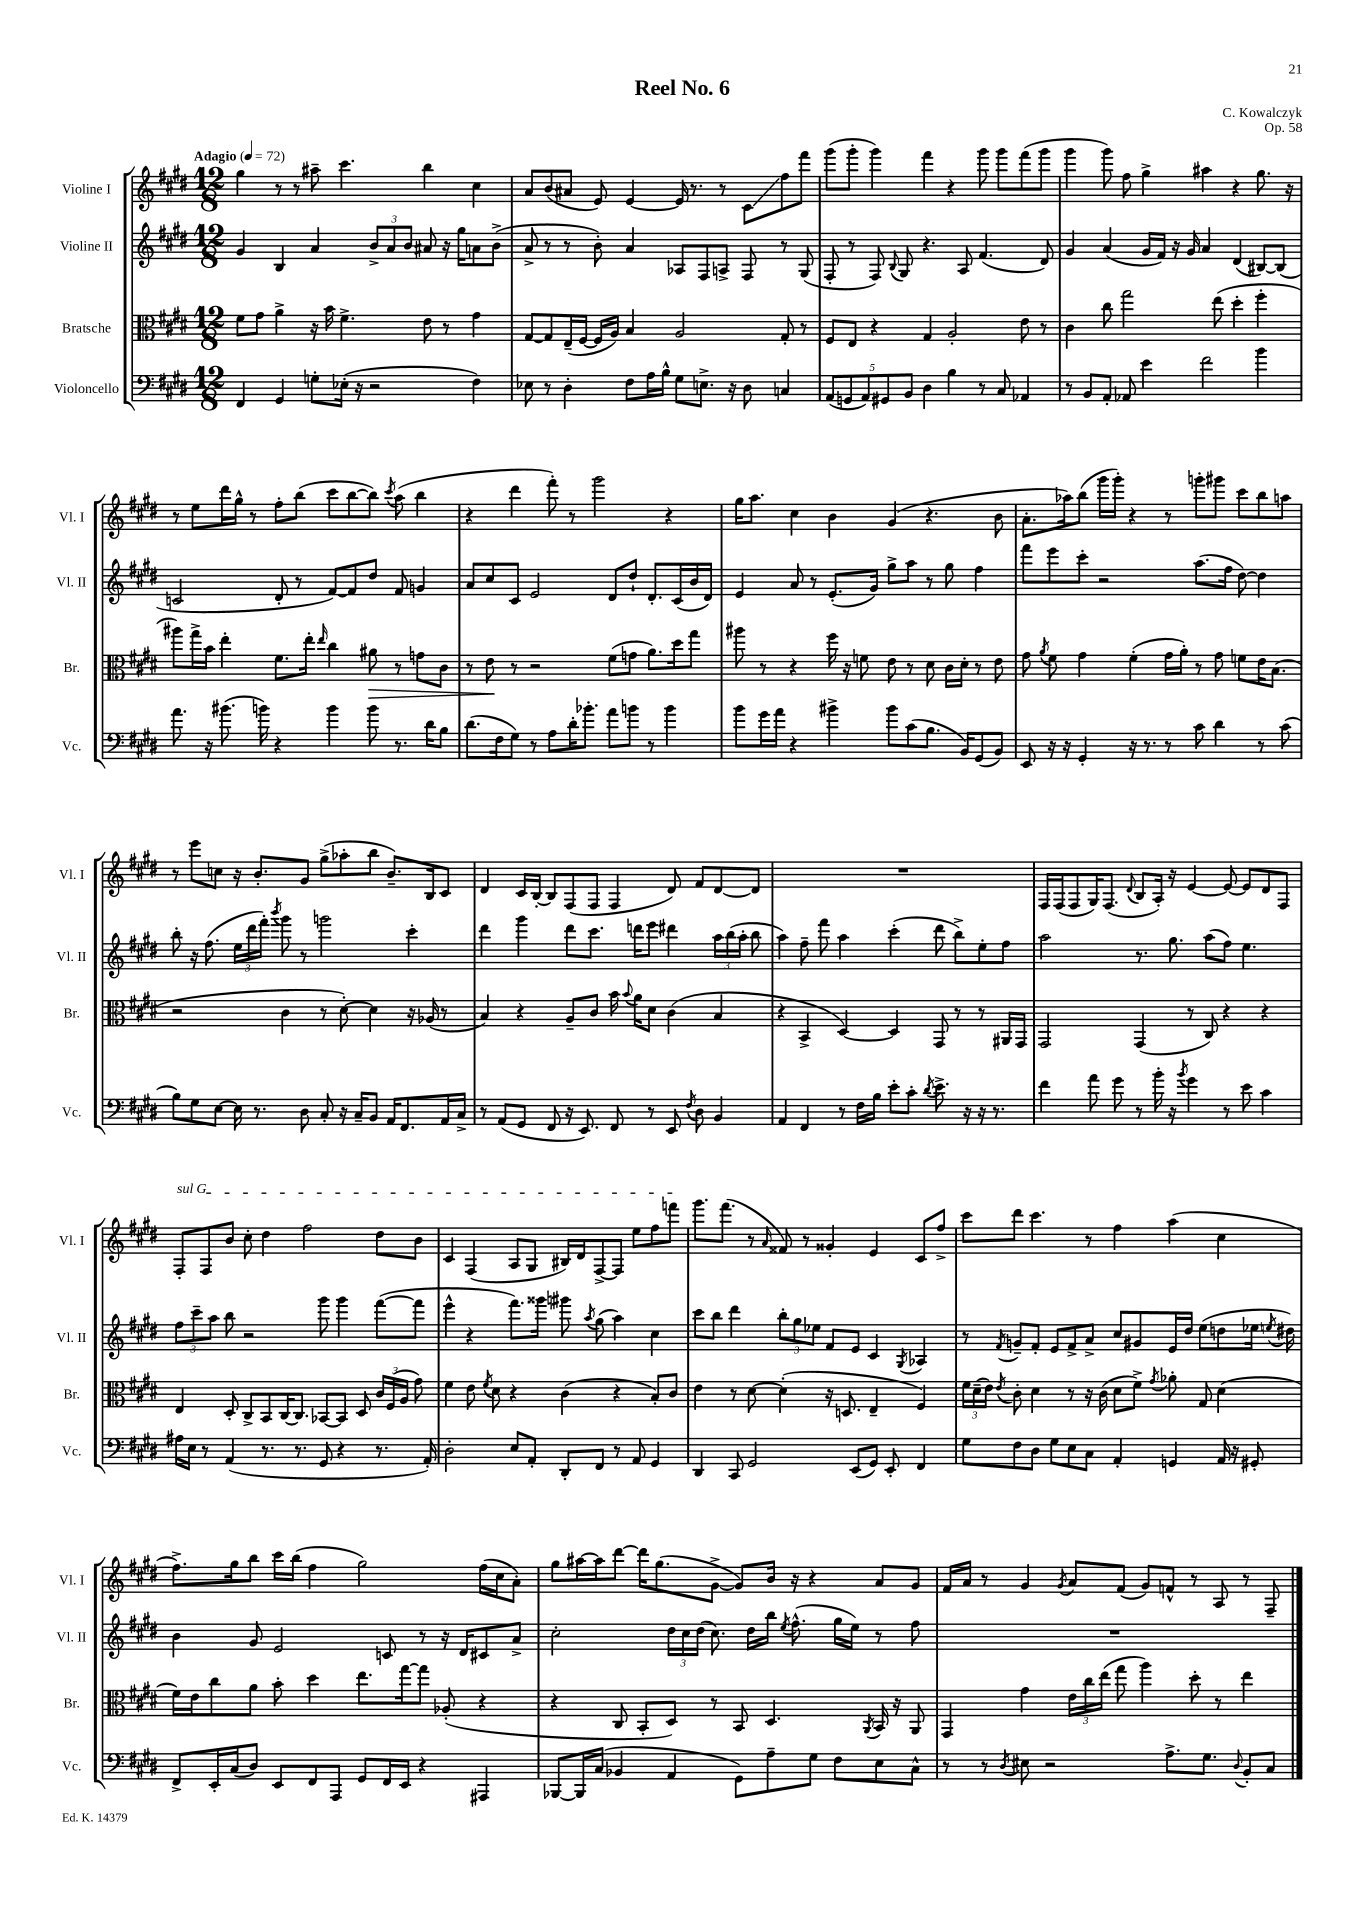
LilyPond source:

\header { title = "Reel No. 6" composer = "C. Kowalczyk" opus = "Op. 58" }
<<
\new StaffGroup <<
\new Staff = "s0" \with { instrumentName = "Violine I" shortInstrumentName = "Vl. I" } {
    \clef treble \key e \major \numericTimeSignature \time 12/8 \tempo "Adagio" 4 = 72
    \autoBeamOff gis''4 r8 r8 ais''8-- cis'''4. b''4 cis''4 |
    a'8[ b'8( ais'8] e'8) e'4~ e'16 r8. r8 cis'8[\glissando fis''8 fis'''8] |
    gis'''8[( gis'''8]-. gis'''4) fis'''4 r4 gis'''8 gis'''8[ fis'''8( gis'''8] |
    gis'''4 gis'''8) fis''8 gis''4-> ais''4 r4 gis''8. r16 |
    r8 e''8[ dis'''16 gis''16]-^ r8 fis''8[-. b''8]( cis'''8[ b''8~ b''8]) \acciaccatura { cis'''8 } a''8( b''4 |
    r4 dis'''4 fis'''8-.) r8 gis'''2 r4 |
    gis''16[ a''8.] cis''4 b'4 gis'4( r4. b'8 |
    a'8.[-. aes''16) b''8]( gis'''16[ gis'''16]-.) r4 r8 g'''8[-. gis'''8] cis'''8[ b''8 a''8] |
    r8 e'''8[ c''8] r16 b'8.[-. gis'8] gis''8[->( aes''8-. b''8] b'8.[--) b16 cis'8] |
    dis'4 cis'16[ b16]~-. b8[ fis8( fis8] fis4 dis'8) fis'8[ dis'8~ dis'8] |
    R1. |
    fis16[ fis16( fis8 gis16) fis8.]( \appoggiatura { dis'8 } b8[ a16]-.) r16 e'4~ e'8~ e'8[ dis'8 fis8] |
    \once \override TextSpanner.bound-details.left.text = \markup { \italic "sul G" } fis8[-.\startTextSpan fis8 b'8] cis''8-. dis''4 fis''2 dis''8[ b'8] |
    cis'4 fis4( a8[ gis8] bis16[) dis'16 fis8~-> fis8] e''8[ fis''8 f'''8]\stopTextSpan |
    gis'''8.[ fis'''8.]( r8 \grace { a'16 } fisis'8) r8 gisis'4-. e'4 cis'8[ fis''8]-> |
    cis'''8[ dis'''8] cis'''4. r8 fis''4 a''4( cis''4 |
    fis''8.[->) gis''16 b''8] cis'''16[ b''16]( fis''4 gis''2) fis''16[( cis''16 a'8]-.) |
    gis''8[ ais''16~ ais''16 dis'''8]~ dis'''16[ gis''8.( gis'8]~-> gis'8[) b'16] r16 r4 a'8[ gis'8] |
    fis'16[ a'16] r8 gis'4 \acciaccatura { gis'8 } a'8[ fis'8]( gis'8[) f'8]-^ r8 a8 r8 fis8-- \bar "|." |
}
\new Staff = "s1" \with { instrumentName = "Violine II" shortInstrumentName = "Vl. II" } {
    \clef treble \key e \major \numericTimeSignature \time 12/8
    \autoBeamOff gis'4 b4 a'4 \tuplet 3/2 { b'8[-> a'8 b'8] } ais'8 r16 gis''16[ a'8 b'8]->( |
    a'8-> r8 r8 b'8-.) a'4 aes8[ fis8 a8]-> fis8 r8 gis8( |
    fis8-. r8 fis8) \appoggiatura { b8 } gis8 r4. a8 fis'4.( dis'8) |
    gis'4 a'4( gis'16[ fis'16]) r16 gis'16 a'4 dis'4( bis8[~) bis8]( |
    c'2 dis'8-. r8 fis'8[~) fis'8 dis''8] fis'8 g'4 |
    a'8[ cis''8 cis'8] e'2 dis'8[ dis''8]-! dis'8.[-. cis'16( b'16 dis'16]) |
    e'4 a'8 r8 e'8.[-.( gis'16]) gis''8[-> a''8] r8 gis''8 fis''4 |
    fis'''8[ e'''8 cis'''8]-. r2 a''8.[( fis''16] dis''8~) dis''4 |
    b''8-. r16 fis''8.( \tuplet 3/2 { e''16[ dis'''16 fis'''16]-.) } \acciaccatura { b'''8 } gis'''8 r8 g'''2 cis'''4-. |
    dis'''4 gis'''4 dis'''8[ cis'''8.] d'''16[ e'''8] dis'''4 \tuplet 3/2 { a''16[ b''16( a''16]-. } b''8 |
    a''4) fis''8-- fis'''8 a''4 cis'''4-.( dis'''8 b''8[->) e''8-. fis''8] |
    a''2 r8. gis''8. a''8[( fis''8]) e''4. |
    \tuplet 3/2 { fis''8[ cis'''8-- a''8] } b''8 r2 gis'''8 gis'''4 fis'''8[~( fis'''8] |
    e'''4-^ r4 fis'''8.[) gisis'''16] gis'''8 \acciaccatura { a''8 } gis''8( a''4) cis''4 |
    cis'''8[ b''8] dis'''4 \tuplet 3/2 { b''8[-. gis''8 ees''8] } fis'8[ e'8] cis'4 \acciaccatura { gis8 } aes4 |
    r8 \acciaccatura { fis'8 } g'8[-- fis'8]-. e'8[ fis'8-> a'8]-> cis''8[ gis'8 e'16 dis''16] e''8[( d''8 ees''16] \acciaccatura { e''8 } dis''16) |
    b'4 gis'8 e'2 c'8 r8 r16 dis'16[ cis'8 a'8]-> |
    cis''2-. \tuplet 3/2 { dis''16[ cis''16 dis''16]( } cis''8.) dis''16[ b''16] \acciaccatura { e''8 } fis''8.-^( gis''16[ e''16]) r8 fis''8 |
    R1. \bar "|." |
}
\new Staff = "s2" \with { instrumentName = "Bratsche" shortInstrumentName = "Br." } {
    \clef alto \key e \major \numericTimeSignature \time 12/8
    \autoBeamOff fis'8[ gis'8] a'4-> r16 b'16 fis'4.-> e'8 r8 gis'4 |
    gis8[~ gis8 e16--( fis16]~ fis16[ a16]) b4 a2 gis8-. r8 |
    fis8[ e8] r4 gis4 a2-. e'8 r8 |
    cis'4 cis''8 gis''2 e''8( dis''4-. fis''4-. |
    ais''8[) gis''16-> b'16] e''4-. fis'8.[ e''16]-. \grace { e''16 } cis''4 ais'8\> r8 g'8[ cis'8] |
    r8 e'8\! r8 r2 fis'8[( g'8] a'8.[) dis''16 gis''8] |
    ais''8 r8 r4 fis''16 r16 f'8 e'8 r8 dis'8 cis'16[ dis'16]-. r8 e'8 |
    gis'8 \acciaccatura { a'8 } fis'8 gis'4 fis'4-.( gis'16[ a'16]-.) r8 gis'8 f'8[ e'16 b8.]( |
    r2 cis'4 r8 dis'8~-.) dis'4 r16 aes16( r8 |
    b4) r4 a8[-- cis'8] b'16 \appoggiatura { b'8 } a'16[ dis'8] cis'4( b4 |
    r4 b,4-> dis4~) dis4 gis,8 r8 r8 ais,16[ gis,16] |
    gis,2 gis,4( r8 cis8) r4 r4 |
    e4 dis8-. cis8[-> b,8 cis16~ cis8.] bes,8[~ bes,8] dis8 \tuplet 3/2 { cis'16[ fis16( a16] } gis'8) |
    fis'4 e'8 \acciaccatura { fis'8 } dis'8 r4 cis'4( r4 b8[-.) cis'8] |
    e'4 r8 dis'8~ dis'4-.( r16 d8. e4-- fis4) |
    \tuplet 3/2 { fis'16[ dis'16--( e'16]) } \acciaccatura { e'8 } cis'8-. dis'4 r8 r16 cis'16( dis'8[ fis'8]->) \acciaccatura { gis'8 } aes'8-. gis8 dis'4( |
    fis'16[) e'16 cis''8 a'8] b'8-. dis''4 e''8.[ gis''16~ gis''8] aes8-.( r4 |
    r4 cis8 b,8[-. dis8]) r8 b,8 dis4. \acciaccatura { a,8 } b,16 r16 a,8 |
    gis,4 gis'4 \tuplet 3/2 { e'16[ cis''16 e''16]( } gis''8 a''4) dis''8-. r8 e''4 \bar "|." |
}
\new Staff = "s3" \with { instrumentName = "Violoncello" shortInstrumentName = "Vc." } {
    \clef bass \key e \major \numericTimeSignature \time 12/8
    \autoBeamOff fis,4 gis,4 g8[-. ees16]-.( r16 r2 fis4) |
    ees8 r8 dis4-. fis8[ a16 b16]-^ gis8[ e8.]-> r16 dis8 c4 |
    \tuplet 5/4 { a,8[( g,8 a,8) gis,8 b,8] } dis4 b4 r8 cis8 aes,4 |
    r8 b,8[ a,8]-. aes,8 e'4 fis'2 b'4 |
    a'8. r16 bis'8.( b'16) r4 b'4 b'8 r8. dis'16[ b8] |
    dis'8.[( fis16 gis8]) r8 a8[ dis'16-. bes'8.]-. a'8[ b'8] r8 b'4 |
    b'8[ gis'16 a'16] r4 bis'4-> bis'8[ cis'8( b8.] b,16[) gis,8( b,8]) |
    e,8 r16 r16 gis,4-. r16 r8. r8 cis'8 dis'4 r8 cis'8( |
    b8[) gis8 e8]~ e16 r8. dis8 cis8-. r16 cis16[-- b,8] a,16[ fis,8. a,16 cis16]-> |
    r8 a,8[( gis,8] fis,8 r16 e,8.) fis,8 r8 e,8 \acciaccatura { fis8 } dis8 b,4 |
    a,4 fis,4 r8 fis16[ b16] e'8[-. cis'8]-. \acciaccatura { dis'8 } e'8.-> r16 r16 r8. |
    fis'4 a'8 gis'8 r8 b'16-. r16 \acciaccatura { b'8 } gis'4 r8 e'8 cis'4 |
    ais16[ e16] r8 a,4( r8. r8. gis,8 r4 r8. a,16-.) |
    dis2-. e8[ a,8]-. dis,8[-. fis,8] r8 a,8 gis,4 |
    dis,4 cis,8 gis,2 e,8[( gis,8]) e,8-. fis,4 |
    gis8[ fis8 dis8] gis8[ e8 cis8] a,4-. g,4 a,16 r16 gis,8-. |
    fis,8[-> e,16-. cis16( dis8]) e,8[ fis,8 a,,8] gis,8[ fis,16 e,16] r4 ais,,4 |
    bes,,8[~ bes,,16 cis16]( bes,4 a,4 gis,8[) a8-- gis8] fis8[ e8 cis8]-^ |
    r8 r8 \acciaccatura { dis8 } eis8 r2 a8.[-> gis8.] \appoggiatura { dis8 } b,8[-. cis8] \bar "|." |
}
>>
>>
\layout { \context { \Score \remove "Bar_number_engraver" } }
